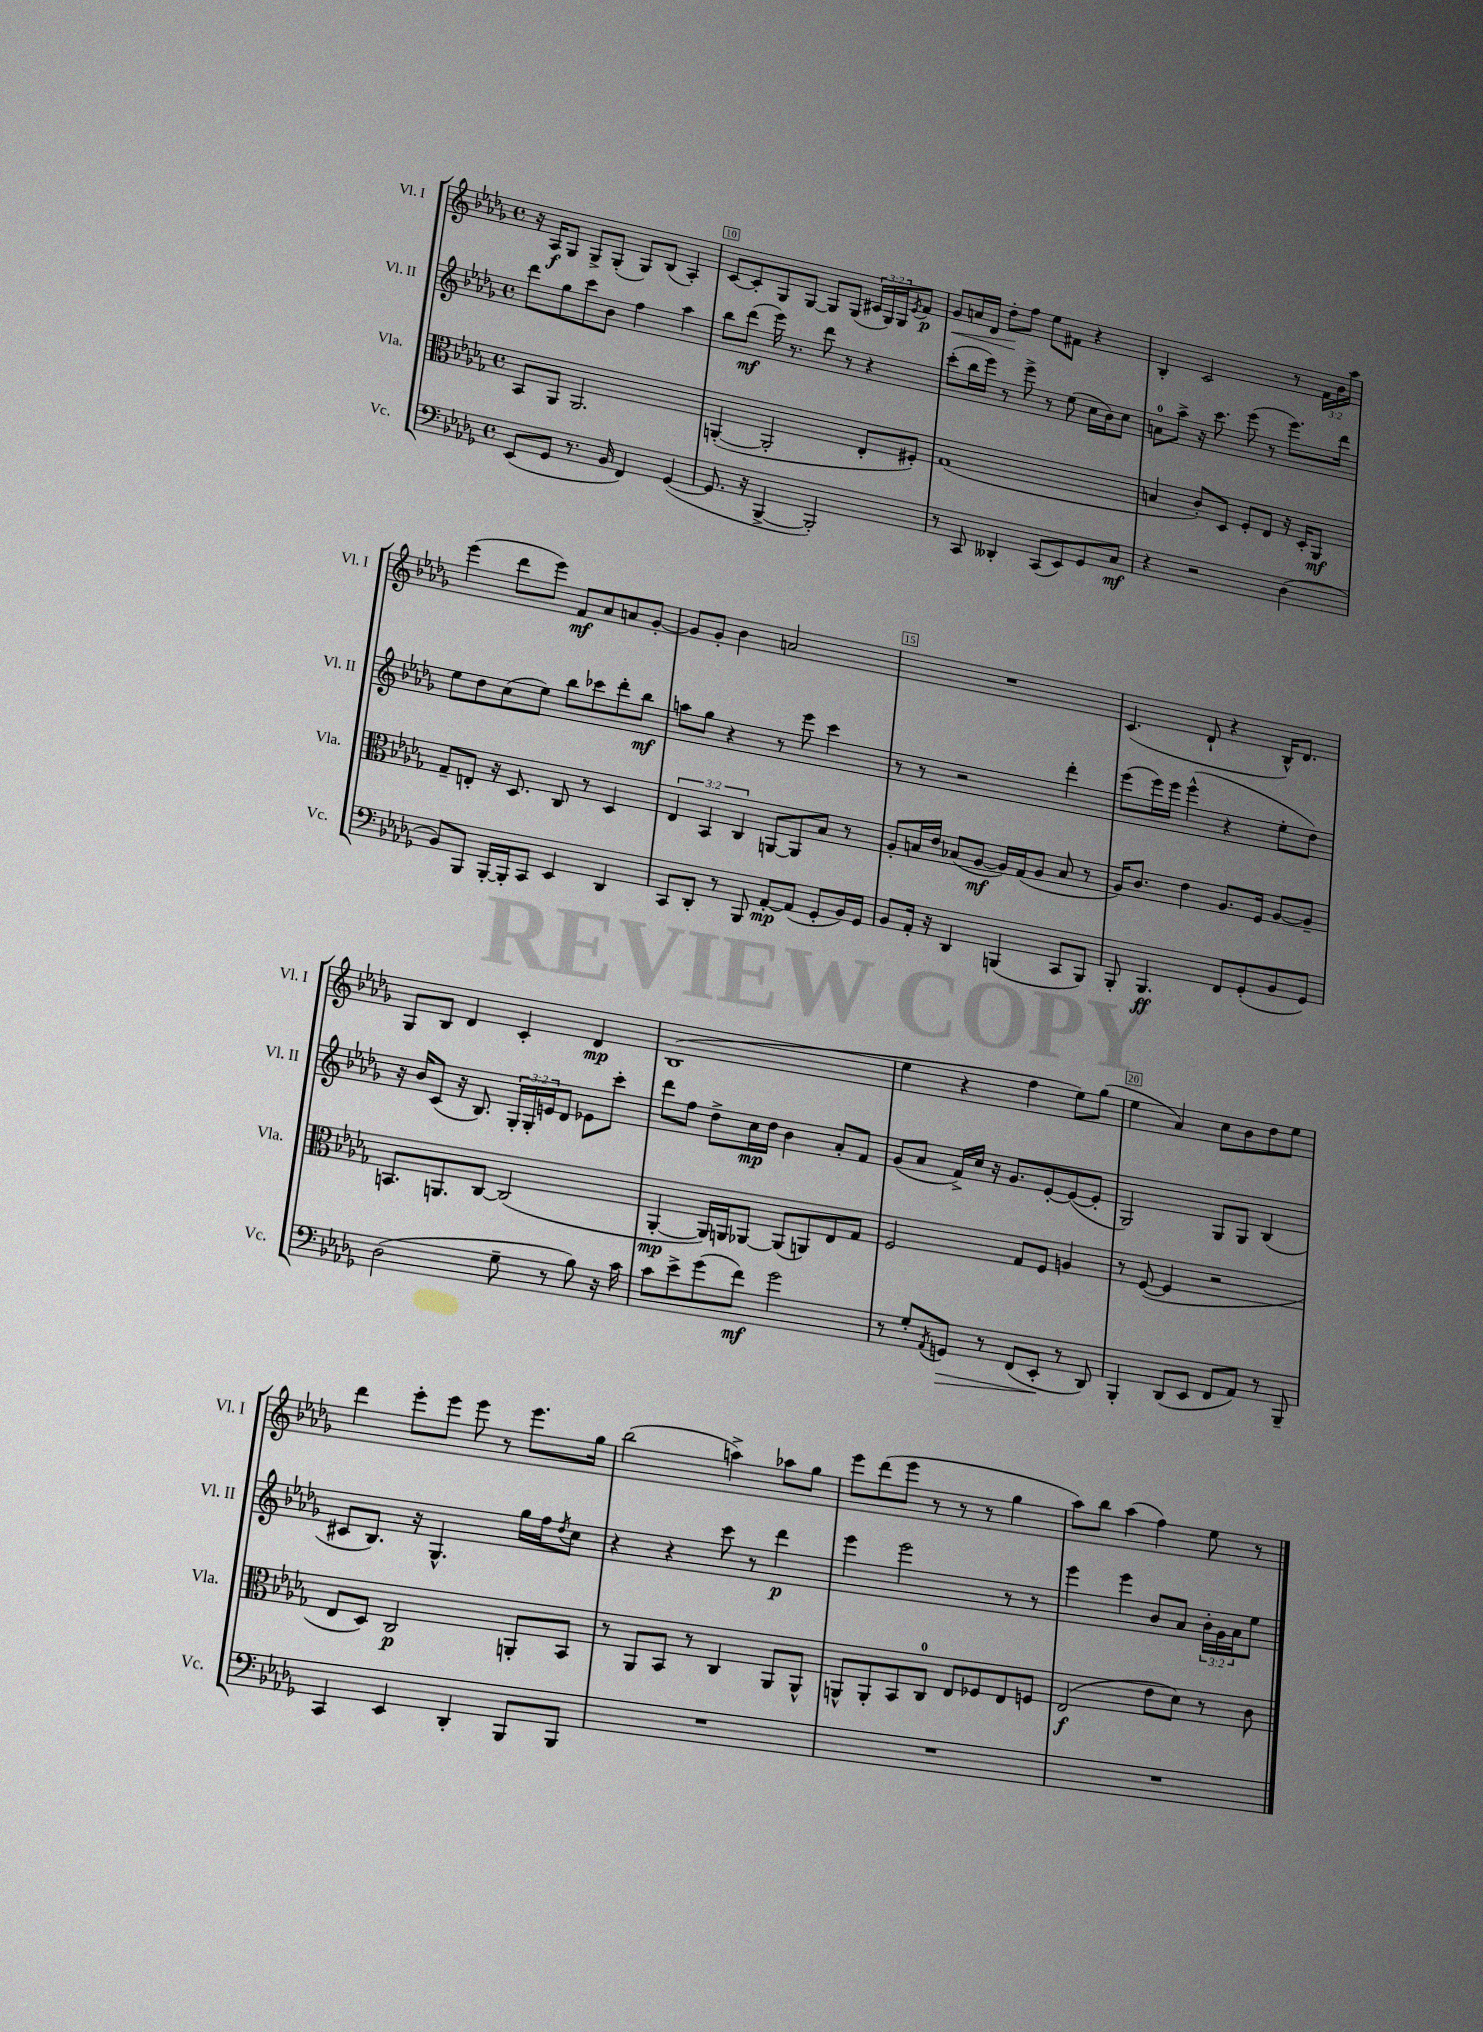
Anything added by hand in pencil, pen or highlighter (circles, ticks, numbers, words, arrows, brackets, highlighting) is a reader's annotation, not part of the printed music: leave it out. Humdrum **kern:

**kern	**dynam	**kern	**dynam	**kern	**dynam	**kern	**dynam
*part4	*part4	*part3	*part3	*part2	*part2	*part1	*part1
*staff4	*staff4	*staff3	*staff3	*staff2	*staff2	*staff1	*staff1
*I"Vc.	*	*I"Vla.	*	*I"Vl. II	*	*I"Vl. I	*
*I'Vc.	*	*I'Vla.	*	*I'Vl. II	*	*I'Vl. I	*
*clefF4	*	*clefC3	*	*clefG2	*	*clefG2	*
*k[b-e-a-d-g-]	*	*k[b-e-a-d-g-]	*	*k[b-e-a-d-g-]	*	*k[b-e-a-d-g-]	*
*M4/4	*	*M4/4	*	*M4/4	*	*M4/4	*
*met(c)	*	*met(c)	*	*met(c)	*	*met(c)	*
=9	=9	=9	=9	=9	=9	=9	=9
(8EE-/L	.	8BB-/L	.	8ddd-\L	.	16r	.
.	.	.	.	.	.	16A-/KL	f
8GG-/J	.	8AA-/J	.	8gg-\	.	8G-/J	.
8.r	.	2.AA-/	.	8ccc\	.	8G-^/L	.
.	.	.	.	8b-\J	.	(8G-'/J	.
16BB-/	.	.	.	.	.	.	.
4FF/)	.	.	.	4ff\	.	8G-/L)	.
.	.	.	.	.	.	(8B-/J	.
([4GG-/	.	.	.	4aa-\	.	4A-'/)	.
=10	=10	=10	=10	=10	=10	=10	=10
8.GG-/]	.	([4AAn'/	.	8bb-\L	.	[8c/L	.
.	.	.	.	(8ddd-\J	mf	8c'/]	.
16r	.	.	.	.	.	.	.
[4BBB-^/	.	2AA'/]	.	16eee-\)	.	8G-/	.
.	.	.	.	8.r	.	.	.
.	.	.	.	.	.	[8G-/J	.
2BBB-'/])	.	.	.	8ddd-\	.	8G-/L]	.
.	.	.	.	8r	.	(8G-/J	.
.	.	8E-'/L	.	4r	.	24c#X/LL	.
.	.	.	.	.	.	24G-/)	.
.	.	.	.	.	.	24G-/J	.
.	.	.	.	.	.	8qe-/	.
.	.	8F#X'/J)	.	.	.	8f/J	p
=11	=11	=11	=11	=11	=11	=11	=11
!	!	!	!	!	!	!	!LO:HP:b
8r	.	(1G-	.	(8ccc'\L	.	8g-/L	<
8CC/	.	.	.	16bb-\L	.	16an/L	.
.	.	.	.	16eee-\JJ)	.	16d-/JJ	.
4DD--X'/	.	.	.	8r	.	8dd-'\L	.
.	.	.	.	8eee-^\	.	8ff\J	[
(8CC/L	.	.	.	8r	.	8ee-\L	.
8EE-/)	.	.	.	(8ee-\	.	8f#X\J	.
8GG-/	.	.	.	16cc\LL	.	4r	.
.	.	.	.	16b-\J)	.	.	.
8C/J	mf	.	.	8cc\J	.	.	.
=12	=12	=12	=12	=12	=12	=12	=12
4r	.	4Bn/	.	8an\L	.	4B-'/	.
.	.	.	.	8aa-^\J	.	.	.
2r	.	8c'/L)	.	16r	.	2c/	.
.	.	.	.	8.ccc\	.	.	.
.	.	8D-/J	.	.	.	.	.
.	.	8F'/L	.	(8eee-\	.	.	.
.	.	8E-/J	.	8r	.	.	.
(4D-\	.	16r	.	8.eee-\L)	.	8r	.
.	.	16D-'/KL	.	.	.	.	.
.	.	8AA-/J	mf	.	.	24f\LL	.
.	.	.	.	.	.	24b-\	.
.	.	.	.	16ddd-\Jk	.	.	.
.	.	.	.	.	.	24aa-\JJ	.
!!LO:LB:g=z
=13	=13	=13	=13	=13	=13	=13	=13
8BB-/L)	.	8G-~/L	.	8ee-\L	.	(4eee-\	.
8BBB-/J	.	8En'/J	.	8dd-\	.	.	.
[16BBB-'/LL	.	16r	.	(8cc\	.	8ddd-\L	.
16BBB-'/J]	.	8.D-/	.	.	.	.	.
8CC/J	.	.	.	8ee-\J)	.	8eee-\J)	.
4EE-/	.	8C/	.	8bb-\L	.	8f/L	mf
.	.	8r	.	8ccc-X\	.	8a-/	.
4DD-/	.	4D-/	.	8ddd-'\	.	8an/	.
.	.	.	.	8bb-\J	mf	[8g-'/J	.
=14	=14	=14	=14	=14	=14	=14	=14
8CC/L	.	6E-/	.	8aan\L	.	8g-/L]	.
8DD-'/J	.	.	.	8gg-\J	.	8g-'/J	.
.	.	6BB-/	.	.	.	.	.
8r	.	.	.	4r	.	4b-\	.
.	.	6C/	.	.	.	.	.
8BBB-/	.	.	.	.	.	.	.
[8AA-'/L	mp	[8AAn/L	.	8r	.	2an/	.
(8AA-/J]	.	8AA/]	.	8eee-\	.	.	.
8GG-'/L	.	8B-/J	.	4ccc\	.	.	.
16BB-/L)	.	8r	.	.	.	.	.
16GG-/JJ	.	.	.	.	.	.	.
=15	=15	=15	=15	=15	=15	=15	=15
8BB-/L	.	8A-'/L	.	8r	.	1r	.
16AA-'/Jk	.	16Bn/L	.	8r	.	.	.
16r	.	16e-/JJ	.	.	.	.	.
4DD-/	.	(8B-X/L	.	2r	.	.	.
.	.	[8A-/J	mf	.	.	.	.
(4BBBn/	.	16A-/LL])	.	.	.	.	.
.	.	(16G-/J	.	.	.	.	.
.	.	8A-/J	.	.	.	.	.
8CC/L	.	8B-/	.	4ddd-'\	.	.	.
8BBB/J)	.	8r	.	.	.	.	.
=16	=16	=16	=16	=16	=16	=16	=16
8BBB-'/	.	16A-/KL)	.	(8eee-\L	.	(4.c/	.
.	.	8.c/J	.	.	.	.	.
4.BBB-/	ff	.	.	16eee-\L)	.	.	.
.	.	.	.	16eee-\JJ	.	.	.
.	.	4e-\	.	(4eee-^^\	.	.	.
.	.	.	.	.	.	8d-`/	.
8FF/L	.	8.A-/L	.	4r	.	4r	.
(8GG-'/	.	.	.	.	.	.	.
.	.	16F/Jk	.	.	.	.	.
8BB-/	.	[8A-/L	.	8ee-'\L	.	16B-^^/KL)	.
.	.	.	.	.	.	8.d-/J	.
8GG-/J)	.	8A-~/J]	.	8dd-\J)	.	.	.
!!LO:LB:g=z
=17	=17	=17	=17	=17	=17	=17	=17
(2D-\	.	8.BBn/L	.	16r	.	8G-/L	.
.	.	.	.	16b-/KL	.	.	.
.	.	.	.	(8c/J	.	8B-/J	.
.	.	8.AAn/	.	.	.	.	.
.	.	.	.	16r	.	4d-/	.
.	.	.	.	8.B-/)	.	.	.
.	.	[8C/J	.	.	.	.	.
8G-~\	.	(2C/]	.	24G-'/LL	.	4c'/	.
.	.	.	.	24G-'/	.	.	.
.	.	.	.	24en/J	.	.	.
8r	.	.	.	8d-/J	.	.	.
8B-\)	.	.	.	8e-X\L	.	4d-/	mp
16r	.	.	.	8ccc'\J	.	.	.
16c\	.	.	.	.	.	.	.
=18	=18	=18	=18	=18	=18	=18	=18
8c\L	.	[4AA-'/	mp	8ddd-\L	.	(1B-	.
8e-^\	.	.	.	8ff\J	.	.	.
(8g-\	.	16AA-/LL])	.	8dd-^\L	.	.	.
.	.	16AAn/J	.	.	.	.	.
8f\J)	mf	[8AA-X/J	.	16cc\L	mp	.	.
.	.	.	.	16dd-\JJ	.	.	.
2g-\	.	(8AA-/L]	.	4b-\	.	.	.
.	.	8AAn/)	.	.	.	.	.
.	.	8E-/	.	8a-'/L	.	.	.
.	.	8G-/J	.	8f/J	.	.	.
=19	=19	=19	=19	=19	=19	=19	=19
8r	.	2F/	.	(8g-/L	.	4ee-\	.
8G-'/L	.	.	.	8a-/J	.	.	.
8qAA-/	.	.	.	.	.	.	.
!	!LO:HP:b	!	!	!	!	!	!
8GGn/J	>	.	.	16f^/LL)	.	4r	.
.	.	.	.	16cc/JJ	.	.	.
8r	.	.	.	16r	.	.	.
.	.	.	.	8.g-/L	.	.	.
(8FF/L	.	8G-/L	.	.	.	4ff\	.
8EE-'/J	.	8F/J	.	[8e-'/	.	.	.
8r	]	4An/	.	(8e-/_	.	8ee-\L)	.
8DD-/)	.	.	.	8e-'/J]	.	(8gg-\J	.
=20	=20	=20	=20	=20	=20	=20	=20
4BBB-'/	.	8r	.	2G-/)	.	4ee-\	.
.	.	([8F/	.	.	.	.	.
(8DD-/L	.	4F/]	.	.	.	4a-/)	.
8EE-/J	.	.	.	.	.	.	.
8FF/L	.	2r	.	8G-/L	.	8cc\L	.
8AA-/J)	.	.	.	8G-/J	.	8b-\	.
8r	.	.	.	(4B-/	.	8dd-\	.
8BBB-~/	.	.	.	.	.	8ee-\J	.
!!LO:LB:g=z
=21	=21	=21	=21	=21	=21	=21	=21
4CC/	.	8E-/L	.	8c#X/L	.	4ddd-\	.
.	.	8D-/J)	.	8.B-/J)	.	.	.
4EE-/	.	2C/	p	.	.	8eee-'\L	.
.	.	.	.	16r	.	.	.
.	.	.	.	4.G-^^/	.	8eee-\J	.
4DD-'/	.	.	.	.	.	8eee-\	.
.	.	.	.	.	.	8r	.
8BBB-/L	.	8AAn'/L	.	16gg-\LL	.	8.eee-\L	.
.	.	.	.	16ff\J	.	.	.
.	.	.	.	8qdd-/	.	.	.
8BBB-/J	.	8BB-/J	.	8cc\J	.	.	.
.	.	.	.	.	.	16gg-\Jk	.
=22	=22	=22	=22	=22	=22	=22	=22
1r	.	8r	.	4r	.	(2bb-\	.
.	.	8AA-/L	.	.	.	.	.
.	.	8BB-/J	.	4r	.	.	.
.	.	8r	.	.	.	.	.
.	.	4C/	.	8ccc\	.	4aan^\)	.
.	.	.	.	8r	.	.	.
.	.	8AA-/L	.	4ddd-\	p	8aa-X\L	.
.	.	8AA-^^/J	.	.	.	8gg-\J	.
=23	=23	=23	=23	=23	=23	=23	=23
1r	.	8AAn^^/L	.	4eee-\	.	8eee-\L	.
.	.	8AA'/	.	.	.	(8ddd-\	.
.	.	8BB-/	.	2eee-\	.	8eee-\J	.
.	.	8C/J	.	.	.	8r	.
.	.	8E-/L	.	.	.	8r	.
.	.	8F-X/	.	.	.	8r	.
.	.	8E-/	.	8r	.	4gg-\	.
.	.	8Fn/J	.	8r	.	.	.
=24	=24	=24	=24	=24	=24	=24	=24
1r	.	(2E-/	f	4eee-\	.	8aa-\L)	.
.	.	.	.	.	.	8bb-\J	.
.	.	.	.	4eee-\	.	(4aa-\	.
.	.	8e-\L	.	8b-/L	.	4ff\)	.
.	.	8d-\J)	.	8a-/J	.	.	.
.	.	8r	.	24b-'\LL	.	8ee-\	.
.	.	.	.	24g-\	.	.	.
.	.	.	.	24a-\J	.	.	.
.	.	8c\	.	8ee-\J	.	8r	.
==	==	==	==	==	==	==	==
*-	*-	*-	*-	*-	*-	*-	*-
